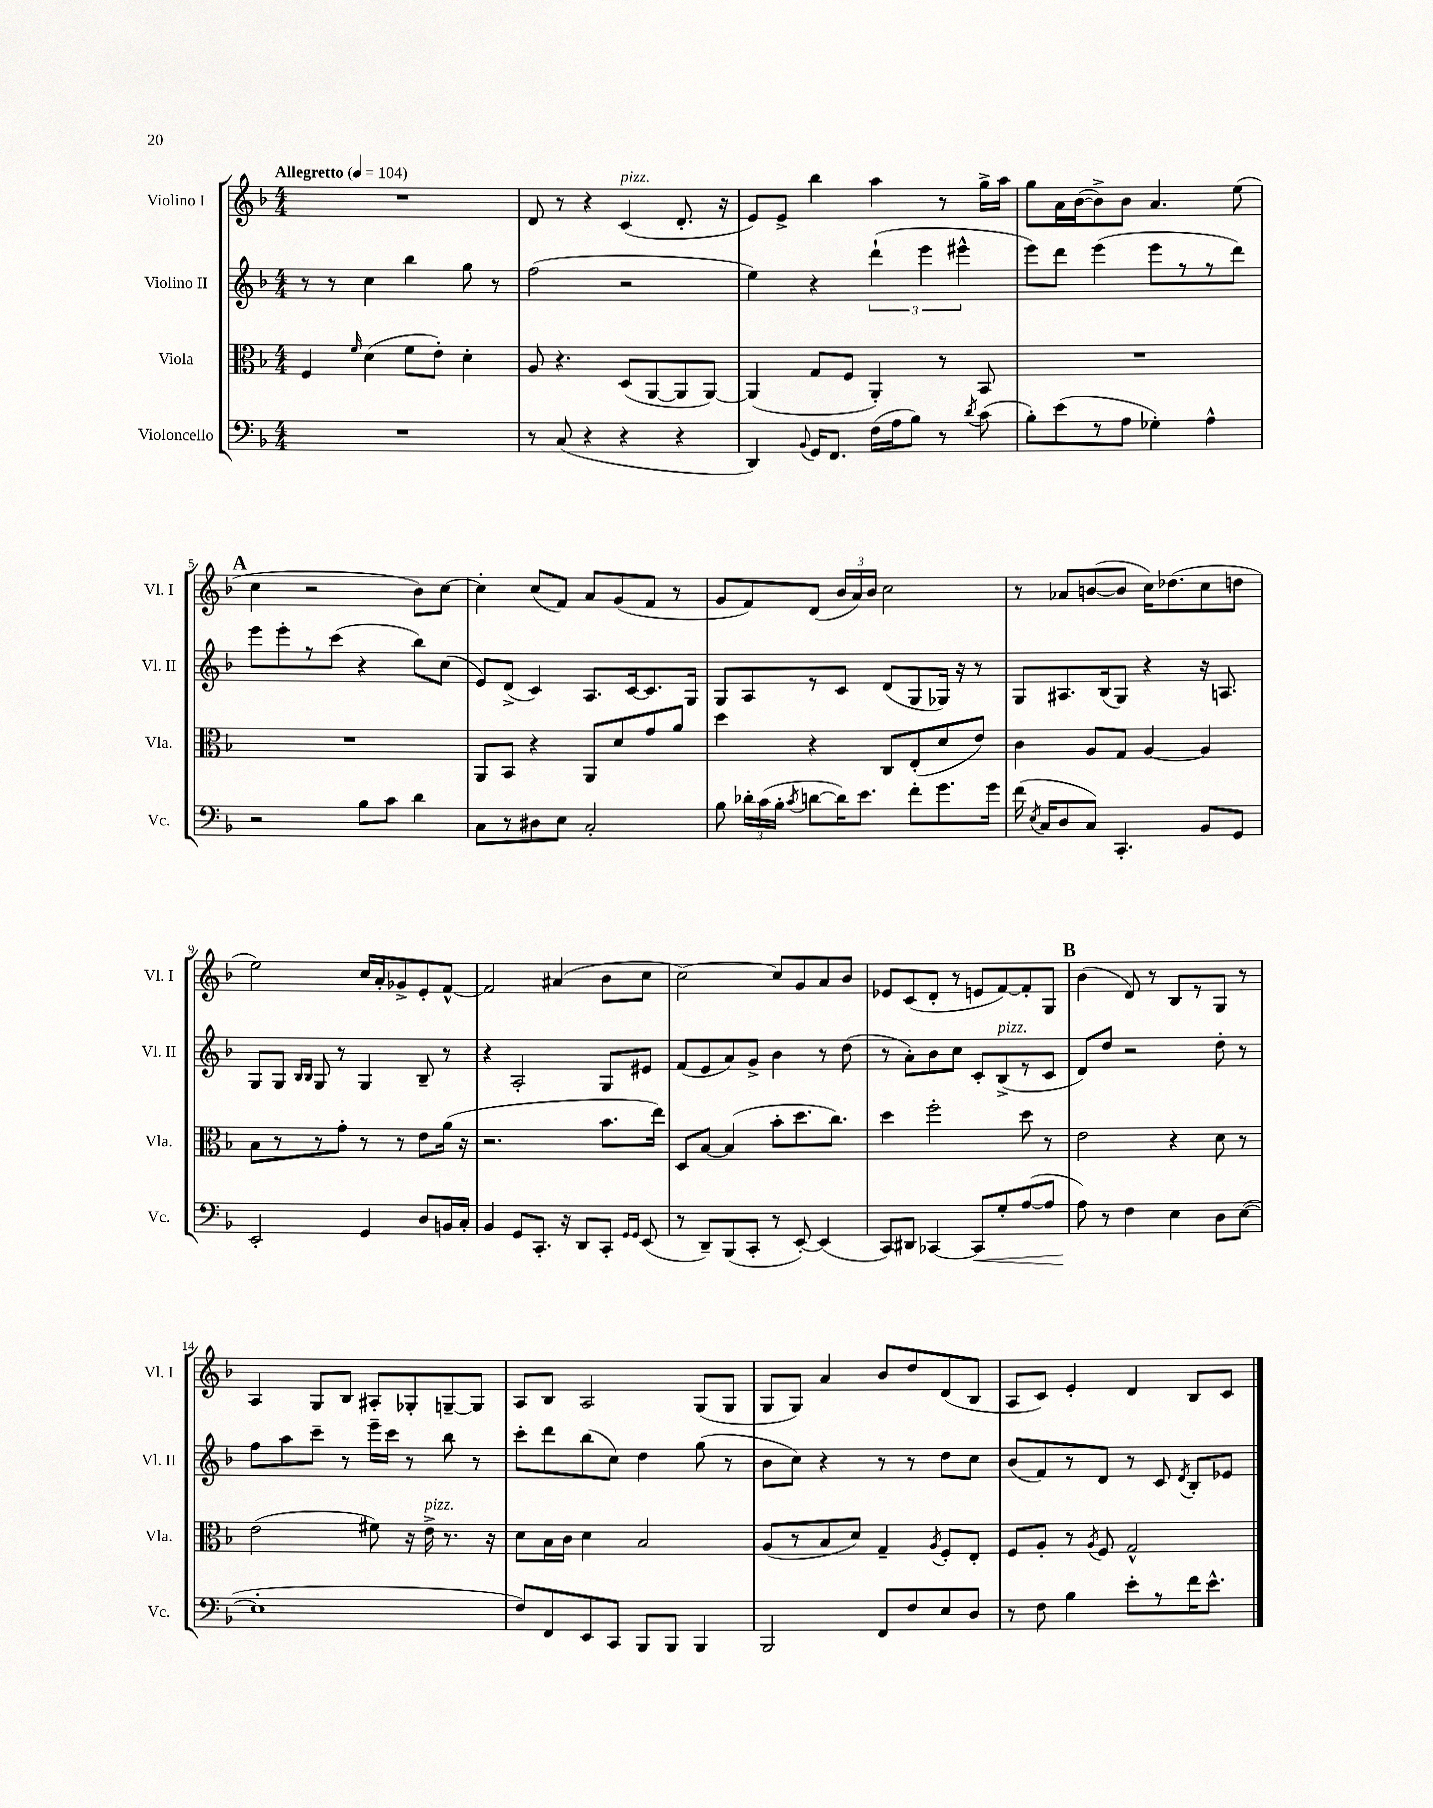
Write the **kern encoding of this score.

**kern	**dynam	**kern	**kern	**kern
*part4	*part4	*part3	*part2	*part1
*staff4	*staff4	*staff3	*staff2	*staff1
*I"Violoncello	*	*I"Viola	*I"Violino II	*I"Violino I
*I'Vc.	*	*I'Vla.	*I'Vl. II	*I'Vl. I
*clefF4	*	*clefC3	*clefG2	*clefG2
*k[b-]	*	*k[b-]	*k[b-]	*k[b-]
*M4/4	*	*M4/4	*M4/4	*M4/4
*MM104	*	*MM104	*MM104	*MM104
=1	=1	=1	=1	=1
!	!	!	!	!LO:TX:a:B:t=Allegretto
1r	.	4F/	8r	1r
.	.	.	8r	.
.	.	16qqf/	.	.
.	.	(4d\	4cc\	.
.	.	8f\L	4bb-\	.
.	.	8e'\J)	.	.
.	.	4d'\	8gg\	.
.	.	.	8r	.
=2	=2	=2	=2	=2
8r	.	8A/	(2ff\	8d/
(8C/	.	4.r	.	8r
4r	.	.	.	4r
!	!	!	!	!LO:TX:a:i:t=pizz.
4r	.	(8D/L	2r	(4c/
.	.	[8AA/	.	.
4r	.	8AA/]	.	8.d'/
.	.	[8AA/J)	.	.
.	.	.	.	16r
=3	=3	=3	=3	=3
4DD/)	.	(4AA/]	4ee\)	8e/L)
.	.	.	.	8e^/J
8qqBB-/	.	.	.	.
16GG/KL	.	8G/L	4r	4bb-\
8.FF/J	.	.	.	.
.	.	8F/J	.	.
(16F\LL	.	4AA'/)	(6ddd`\	4aa\
16A\J	.	.	.	.
8B-\J)	.	.	.	.
.	.	.	6eee\	.
8r	.	8r	.	8r
.	.	.	6eee#X^^\	.
8qd/	.	.	.	.
(8c\	.	8BB-/	.	16gg^\LL
.	.	.	.	16aa\JJ
=4	=4	=4	=4	=4
8B-'\L)	.	1r	8eee\L)	8gg\L
(8e\	.	.	8ddd\J	16a\L
.	.	.	.	([16b-\J
8r	.	.	(4eee\	8b-^\])
8A\J	.	.	.	8b-\J
4G-X'\)	.	.	8eee\L	4.a/
.	.	.	8r	.
4A^^\	.	.	8r	.
.	.	.	8ddd\J)	(8ee\
!!LO:LB:g=z
!!LO:REH:place=s1:t=A
=5	=5	=5	=5	=5
2r	.	1r	8eee\L	4cc\
.	.	.	8eee'\	.
.	.	.	8r	2r
.	.	.	(8ccc\J	.
8B-\L	.	.	4r	.
8c\J	.	.	.	.
4d\	.	.	8bb-\L)	8b-\L)
.	.	.	(8cc\J	[8cc\J
=6	=6	=6	=6	=6
8C\L	.	8AA/L	8e/L)	4cc'\]
8r	.	8BB-/J	(8d^/J	.
8D#X\	.	4r	4c/)	(8cc/L
8E\J	.	.	.	8f/J)
2C'/	.	8AA/L	8.A/L	8a/L
.	.	8d/	.	(8g/
.	.	.	[16c/k	.
.	.	8g/	8.c/]	8f/J
.	.	8a/J	.	8r
.	.	.	16G/Jk	.
=7	=7	=7	=7	=7
8B-\	.	4dd\	8G/L	8g/L
24d-X'\LL	.	.	8A/	8f/)
(24c\	.	.	.	.
24B-'\JJ	.	.	.	.
8qc/	.	.	.	.
[8dn\L	.	4r	8r	(8d/J
16d\K])	.	.	8c/J	24b-/LL
.	.	.	.	24a/)
8.e\J	.	.	.	.
.	.	.	.	24b-/JJ
.	.	8C/L	(8d/L	2cc\
8f'\L	.	(8E'/	8G/	.
8.g\	.	8d/	16G-X/Jk)	.
.	.	.	16r	.
.	.	8e/J)	8r	.
16g\Jk	.	.	.	.
=8	=8	=8	=8	=8
(16f\	.	4c\	8G/L	8r
8qE/	.	.	.	.
16C/KL	.	.	.	.
8D/	.	.	8.A#X/	8a-X/L
8C/J)	.	8A/L	.	([8bn/
.	.	.	(16B-/k	.
4.CC'/	.	8G/J	8G/J)	8b/J]
.	.	[4A/	4r	16cc\KL)
.	.	.	.	(8.dd-X\
8BB-/L	.	4A/]	16r	8cc\
.	.	.	8.An/	.
8GG/J	.	.	.	8ddn\J
!!LO:LB:g=z
=9	=9	=9	=9	=9
2EE'/	.	8B-\L	8G/L	2ee\)
.	.	8r	8G/J	.
.	.	.	16qqB-/LL	.
.	.	.	16qqB-/JJ	.
.	.	8r	8G/	.
.	.	8g'\J	8r	.
4GG/	.	8r	4G/	16cc/LL
.	.	.	.	16a'/J
.	.	8r	.	8g-X^/
8D/L	.	8e\L	8B-~/	8e'/
16BBn/L	.	(16a\Jk	8r	[8f^^/J
16C'/JJ	.	16r	.	.
=10	=10	=10	=10	=10
4BB-/	.	2.r	4r	2f/]
8GG/L	.	.	2A'/	.
8.CC'/J	.	.	.	.
.	.	.	.	(4a#X/
16r	.	.	.	.
8DD/L	.	.	.	.
8CC'/J	.	8.b-\L	8G/L	8b-\L
16qqGG/LL	.	.	.	.
16qqGG/JJ	.	.	.	.
(8EE/	.	.	8e#X/J	8cc\J
.	.	16ee\Jk)	.	.
=11	=11	=11	=11	=11
8r	.	8D/L	(8f/L	[2cc\)
8DD~/L)	.	[8B-/J	8e/	.
(8BBB-/	.	(4B-/]	8a/)	.
8CC'/J	.	.	8g^/J	.
8r	.	8b-'\L	4b-\	8cc/L]
[8EE'/)	.	8.dd\	.	8g/
(4EE/]	.	.	8r	8a/
.	.	8.cc\J)	.	.
.	.	.	(8dd\	8b-/J
=12	=12	=12	=12	=12
8CC/L)	.	4dd\	8r	8e-X/L
8DD#X/J	.	.	8a'\L)	(8c/
[4CC-X/	.	2ff'\	8b-\	8d'/J
.	.	.	8cc\J	8r
!	!LO:HP:b	!	!	!
8CC-/L]	<	.	8c'/L	8en/L
!	!	!	!LO:TX:a:i:t=pizz.	!
8G'/	.	.	(8B-^/	[8f/)
([8A/	.	8dd\	8r	8f'/]
8A/J]	.	8r	8c/J	8G/J
!!LO:REH:place=s1:t=B
=13	=13	=13	=13	=13
8A\)	.	2e\	8d/L)	(4b-\
8r	[	.	8dd/J	.
4F\	.	.	2r	8d/)
.	.	.	.	8r
4E\	.	4r	.	8B-/L
.	.	.	.	8r
8D\L	.	8d\	8dd'\	8G/J
([8E\J	.	8r	8r	8r
!!LO:LB:g=z
=14	=14	=14	=14	=14
1E']	.	(2e\	8ff\L	4A/
.	.	.	8aa\	.
.	.	.	8ccc~\J	8G/L
.	.	.	8r	8B-/J
.	.	8f#X\)	16eee~\LL	8A#X'/L
.	.	.	16ccc\JJ	.
.	.	16r	8r	8G-X'/
!	!	!LO:TX:a:i:t=pizz.	!	!
.	.	16e^\	.	.
.	.	8.r	8bb-\	[8Gn~/
.	.	.	8r	8G/J]
.	.	16r	.	.
=15	=15	=15	=15	=15
8F/L)	.	8d\L	8ccc'\L	8A/L
8FF/	.	16B-\L	8ddd\	8B-/J
.	.	16c\JJ	.	.
8EE/	.	4d\	(8bb-\	2A/
8CC/J	.	.	8cc\J)	.
8BBB-/L	.	2B-/	4dd\	.
8BBB-/J	.	.	.	.
4BBB-/	.	.	(8gg\	(8G/L
.	.	.	8r	8G/J
=16	=16	=16	=16	=16
2BBB-/	.	(8A/L	8b-\L	8G/L
.	.	8r	8cc\J)	8G/J)
.	.	8B-/	4r	4a/
.	.	8d/J)	.	.
8FF/L	.	4G~/	8r	8b-/L
8F/	.	.	8r	8dd/
.	.	8qA/	.	.
8E/	.	8F'/L	8dd\L	(8d/
8D/J	.	8E'/J	8cc\J	8B-/J
=17	=17	=17	=17	=17
8r	.	8F/L	(8b-/L	8A/L
8F\	.	8A'/J	8f/)	8c/J)
4B-\	.	8r	8r	4e'/
.	.	8qA/	.	.
.	.	8F/	8d/J	.
8e'\L	.	2G^^/	8r	4d/
8r	.	.	8c/	.
.	.	.	8qd/	.
16f\K	.	.	8B-'/L	8B-/L
8.e^^\J	.	.	.	.
.	.	.	8e-X/J	8c/J
==	==	==	==	==
*-	*-	*-	*-	*-
